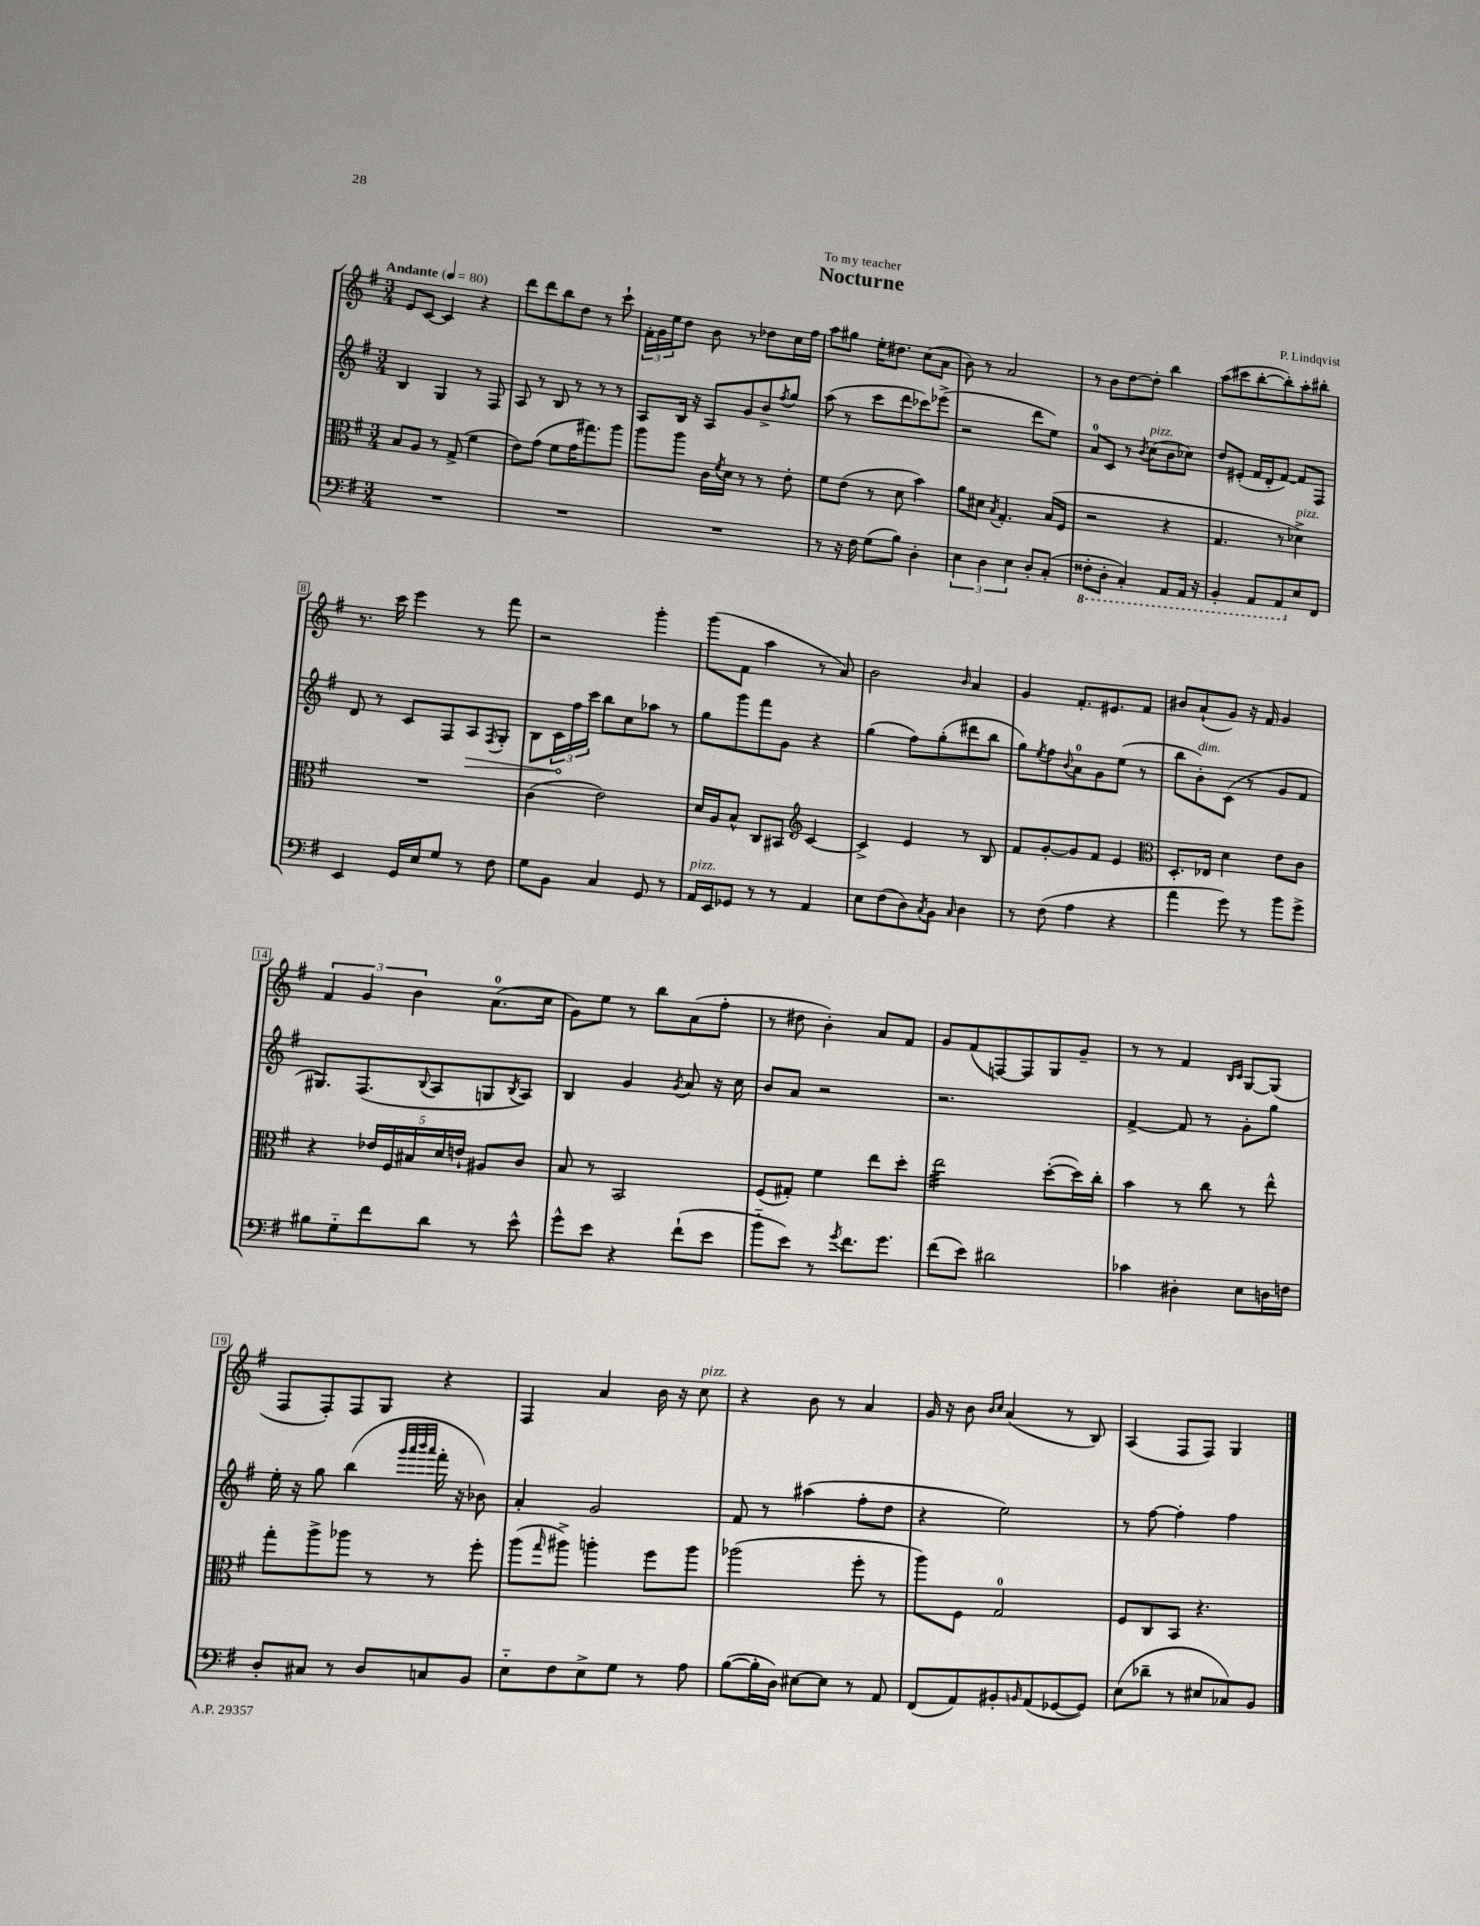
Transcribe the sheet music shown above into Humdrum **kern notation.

**kern	**kern	**kern	**kern
*staff4	*staff3	*staff2	*staff1
*clefF4	*clefC3	*clefG2	*clefG2
*k[f#]	*k[f#]	*k[f#]	*k[f#]
*M3/4	*M3/4	*M3/4	*M3/4
*MM80	*MM80	*MM80	*MM80
2.r	8B	4B	8e
.	8A	.	[8c
.	8r	4G	4c]
.	(8G^	.	.
.	4f#	8r	4r
.	.	8F#	.
=	=	=	=
2.r	8e)	8A	8ddd
.	(8g	8r	8ddd
.	8f#	8B	8bb
.	16g	8r	8dd
.	8.gg#)	.	.
.	.	8r	8r
.	8aa	8r	8ccc`
=	=	=	=
2.r	8aa	8A	24f#'
.	.	.	24g
.	.	.	24ee
.	8aa	16B	8dd
.	.	16r	.
.	16c	8A	8b
.	8qf#	.	.
.	16d	.	.
.	8r	8g	8r
.	8r	8b^	8dd-
.	.	8qff#	.
.	8e'	8gg	16cc
.	.	.	16ff#
=	=	=	=
8r	8f#	(8aa	8aa
16r	(8e	8r	8gg#
16F#	.	.	.
(8G	8r	8ccc	16ee'
.	.	.	8.dd#
8B)	8d	8ddd	.
4D'	4b)	8ccc-)	(8cc
.	.	(8eee-^	8a
=	=	=	=
6E	8a	2r	8b)
.	8d#	.	8r
6D	.	.	.
.	8qB	.	.
.	4.G'	.	2a
6E	.	.	.
8D'	.	8ddd	.
(8C'	(16B	8ee)	.
.	16F#	.	.
=	=	=	=
8FF##'	2r	8a	8r
8DD'	.	8c	8b
4CC')	.	8r	[8dd
.	.	8qb	.
.	.	(8cc	8dd']
8AAA	4r	8b	4bb
16AAA	.	8cc-)	.
16r	.	.	.
=	=	=	=
4BBB'	4.G	8dd	(8aa
.	.	(8e#'	8ccc#
8AAA	.	16f#	[8bb'
.	.	16d'	.
8AAA	8r	[8f#)	8bb'])
8E	4d-^)	8f#]	8aa'
8FF#	.	8F#	8bb#'
=	=	=	=
4EE	2.r	8d	8.r
.	.	8r	.
.	.	.	16ccc
16GG	.	8c	4eee
16E	.	.	.
8G	.	8F#	.
8r	.	8A	8r
.	.	8qF#	.
8F#	.	8G'	8fff#
=	=	=	=
8G	(4c	8B	2r
8BB	.	24c	.
.	.	24ff#	.
.	.	24ccc	.
4C	2e)	8bb	.
.	.	8cc	.
8GG	.	8aa-	4ggg'
8r	.	8r	.
=	=	=	=
16AA	16d	8gg	(8ggg
16EE	16A	.	.
8GG-	8B^^	8ggg	8f#
8r	8C	8fff#	4aa
8r	8BB#	8g	.
*	*clefG2	*	*
4AA	[4c	4r	8r
.	.	.	8a)
=	=	=	=
8E	4c^]	(4gg	2b
(8F#	.	.	.
8D)	4e	8ff#)	.
8qC	.	.	.
8BB	.	(8gg'	.
16qqC	.	.	16qqb
4D	8r	8ddd#	4a
.	8B	8bb	.
=	=	=	=
8r	8f#	8gg)	4g
.	.	8qee	.
(8F#	[8g'	8ff#	.
.	.	8qqb	.
4A	8g]	8a	8.f#'
.	8f#	8g	.
.	.	.	8.e#
4r	4e	(8ee	.
.	.	8r	8f#
=	=	=	=
*	*clefC3	*	*
4a	8.D'	8bb	8b#
.	.	8b')	(8a`
.	16E-	.	.
8g)	4d	(8c	8g)
8r	.	8r	16r
.	.	.	16f#
8b	8e	8g	4g
8g^	8c	8f#	.
=	=	=	=
8B#	4r	8.G#)	6f#
8G'~	.	.	.
.	.	.	6g
.	.	(8.F#	.
8f#	20e-	.	.
.	20F#	.	.
.	.	.	6b
.	20B#	.	.
.	.	8qqB	.
8d	.	8A	.
.	20d	.	.
.	20e`	.	.
8r	8A#	8G	(8.a
.	.	8qB	.
8e^^	8c	8A)	.
.	.	.	16cc
=	=	=	=
8g^^	8B	4B	8g)
8e	8r	.	8ee
4r	2BB	4g	8r
.	.	.	8bb
.	.	8qg	.
(8f#`	.	8a	(8a
8e	.	16r	8ff#'
.	.	16cc	.
=	=	=	=
8b'~	(8F#	8b	8r
8e)	8G#')	8a	8dd#
8r	4f#	2r	4b')
8qg	.	.	.
8.f#	.	.	.
.	8ee	.	8a
8.g	.	.	.
.	8dd'	.	8f#
=	=	=	=
(8f#	2ee	2.r	8g
8e)	.	.	(8f#
2d#	.	.	[8F)
.	.	.	8F]
.	([8dd'	.	8G
.	16dd])	.	8g~
.	16cc'	.	.
=	=	=	=
4c-	4b	[4f#^	8r
.	.	.	8r
4D#'	8r	8f#]	4f#
.	8cc	8r	.
.	.	.	16qqB
.	.	.	16qqc
8E	8r	8g'	[8G
16D	8ee^^	8gg	(8G]
16F	.	.	.
=	=	=	=
8D'	8gg'	16ee'	8F#
.	.	16r	.
8C#	8aa^	8gg	8F#')
8r	8aa-	(4bb	8F#
8D	8r	.	8G
.	.	32qqggg	.
.	.	32qqaaa	.
.	.	32qqbbb	.
.	.	32qqaaa	.
8C	8r	16fff#'	4r
.	.	16r	.
8BB	8ff#'	8b-)	.
=	=	=	=
8E'~	(8aa	4a'	4F#
.	16qqgg	.	.
8F#	8aa#^)	.	.
8E^	4aa'	2g	4a
8G	.	.	.
8r	8ff#	.	16b
.	.	.	16r
8A	8aa	.	8cc
=	=	=	=
([8B	(2aa-	8f#	4r
16B']	.	8r	.
16D)	.	.	.
[8E#	.	(4aa#	8b
8E#]	.	.	8r
8r	8ff#'	8ff#'	4a
8AA	8r	8dd	.
=	=	=	=
(8FF#	8aa)	4r	16g
.	.	.	16r
8AA)	8F#	.	8b
.	.	.	16qqb
.	.	.	16qqcc
8BB#'	2G	2ee)	(4a
16qqBB	.	.	.
(8AA	.	.	.
[8GG-	.	.	8r
8GG-])	.	.	8B)
=	=	=	=
(8E	8F#	8r	(4A
8d-~	8C	[8ff#	.
8r	8BB	4ff#']	8F#
8E#	4.r	.	8F#)
8C-)	.	4ff#	4G
8BB	.	.	.
==	==	==	==
*-	*-	*-	*-
